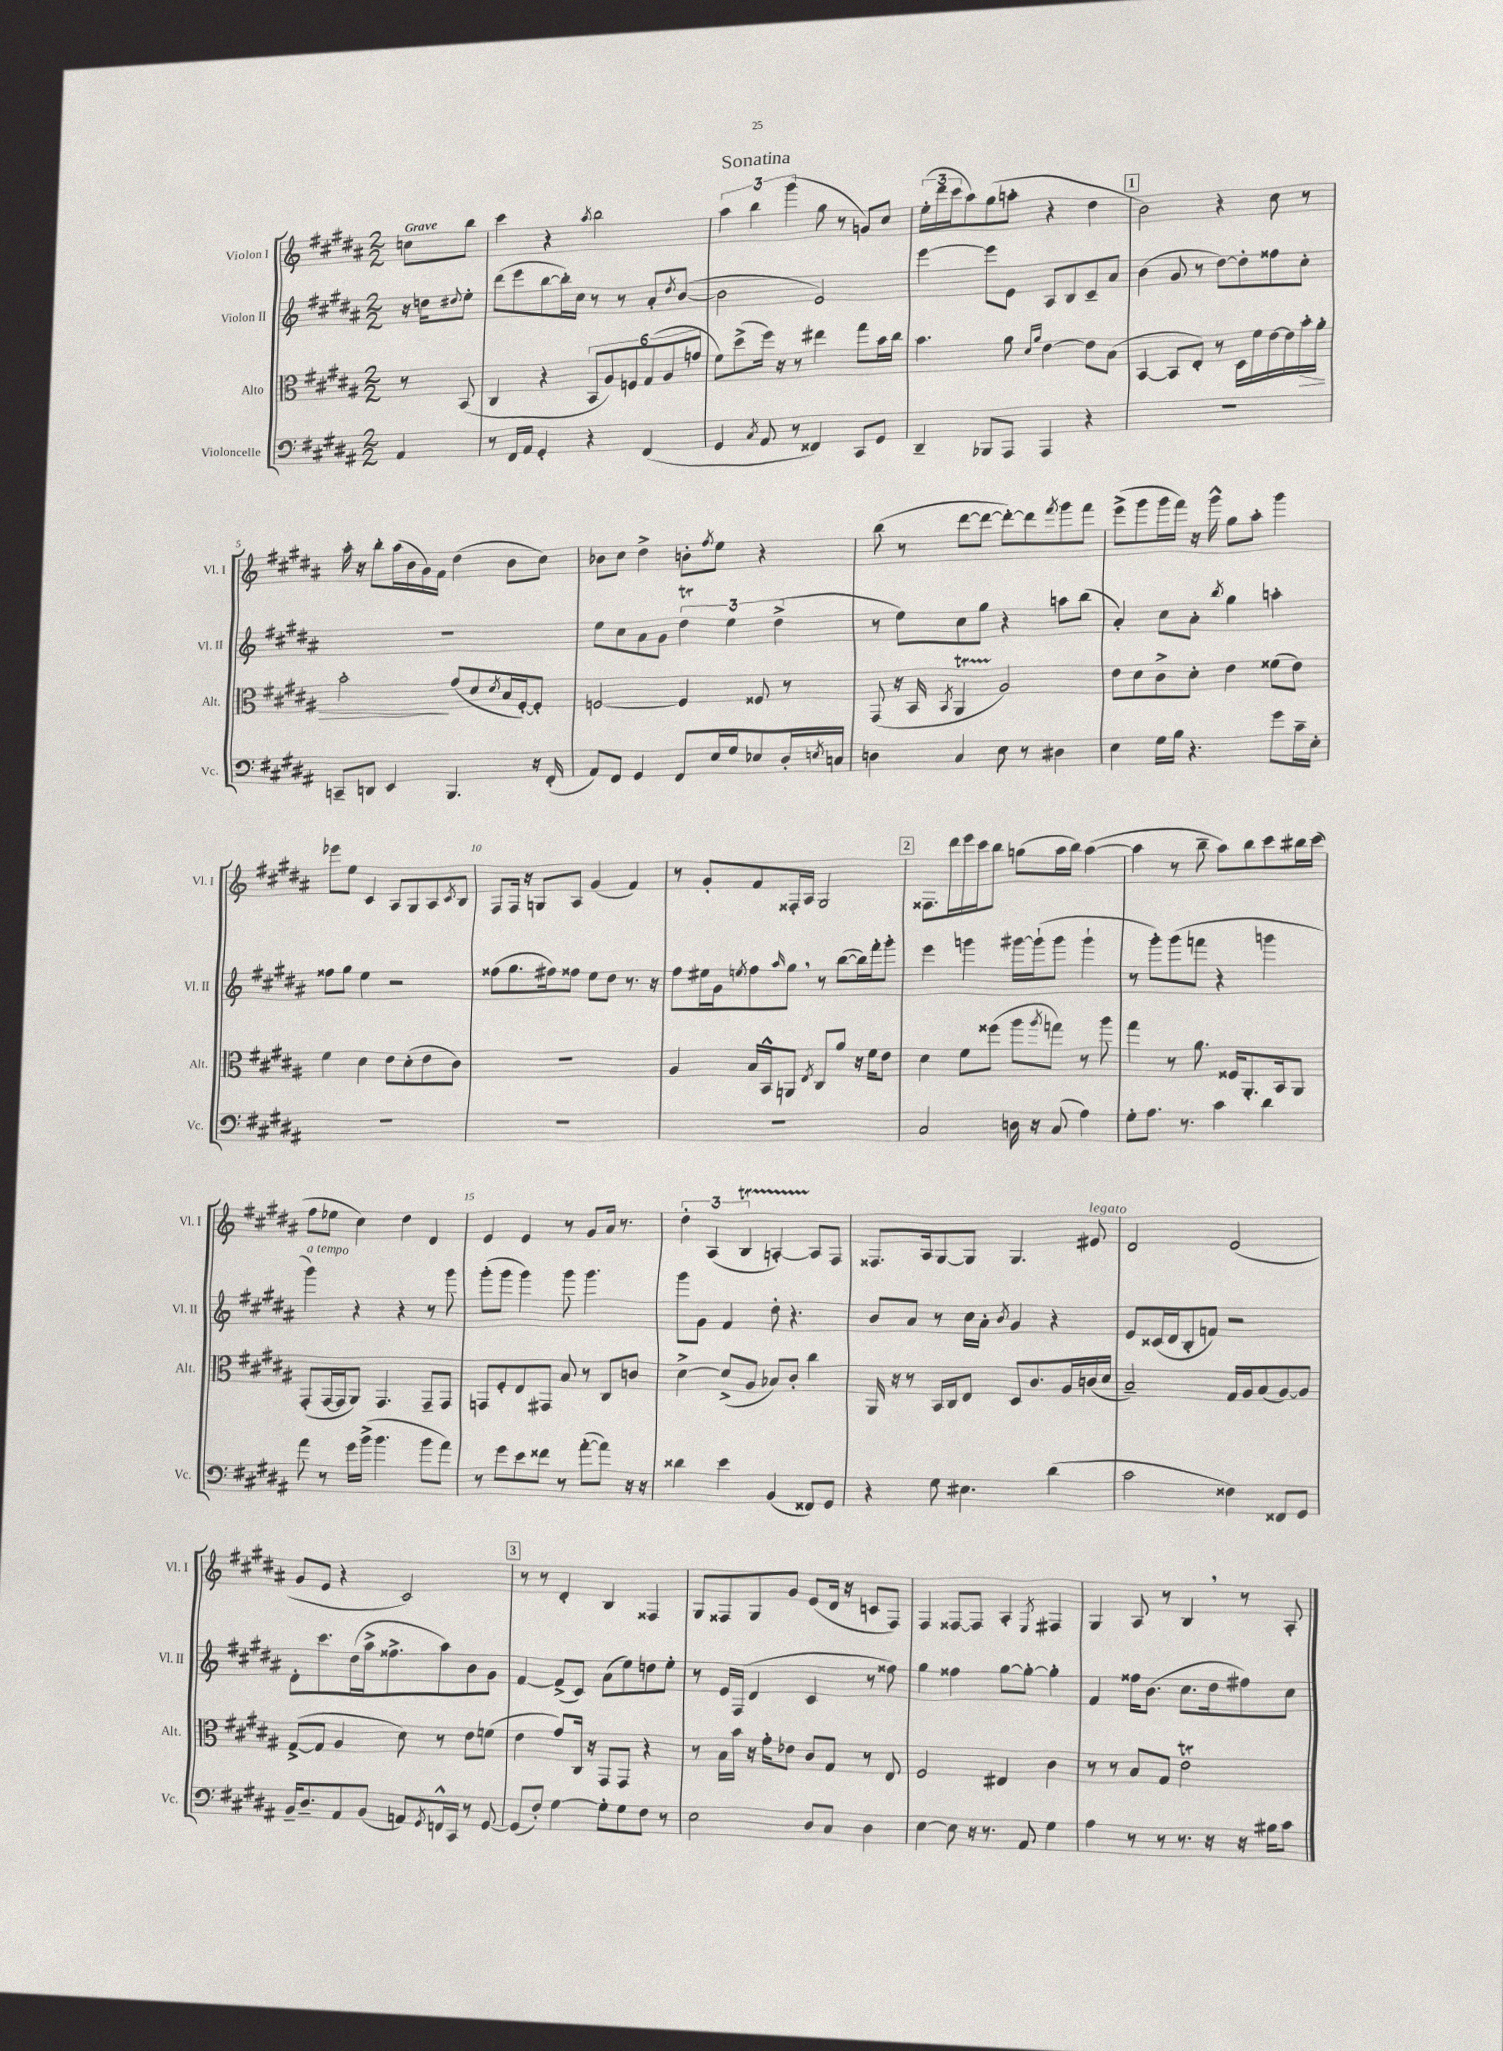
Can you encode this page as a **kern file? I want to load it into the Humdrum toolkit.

**kern	**kern	**dynam	**kern	**kern
*part4	*part3	*part3	*part2	*part1
*staff4	*staff3	*staff3	*staff2	*staff1
*I"Violoncelle	*I"Alto	*	*I"Violon II	*I"Violon I
*I'Vc.	*I'Alt.	*	*I'Vl. II	*I'Vl. I
*clefF4	*clefC3	*	*clefG2	*clefG2
*k[f#c#g#d#a#]	*k[f#c#g#d#a#]	*	*k[f#c#g#d#a#]	*k[f#c#g#d#a#]
*M2/2	*M2/2	*	*M2/2	*M2/2
=	=	=	=	=
!	!	!	!	!LO:TX:a:B:t=Grave
4AA#/	8r	.	16r	8ccn\L
.	.	.	16ddn\KL	.
.	.	.	8qqdd#X/	.
.	(8BB/	.	8ee'\J	8bb\J
=1	=1	=1	=1	=1
8r	4C#/	.	(8ddd#\L	4ccc#\
16FF#/LL	.	.	8eee\	.
16AA#/JJ	.	.	.	.
4GG#'/	4r	.	[8bb\	4r
.	.	.	16bb'\L])	.
.	.	.	16cc#\JJ	.
.	.	.	.	8qaa#/
4r	12BB/L	.	8r	2bb\
.	12A#/)	.	.	.
.	.	.	8r	.
.	12Fn/	.	.	.
(4FF#/	(12G#/	.	8a#'/L	.
.	12A#/	.	.	.
.	.	.	8qdd#/	.
.	.	.	([8b/J	.
.	12gn/J	.	.	.
=2	=2	=2	=2	=2
4GG#/	8f#\L)	.	2b\]	6aa#\
.	(8dd#^\	.	.	.
.	.	.	.	6bb\
8qC#/	.	.	.	.
8AA#/	16ff#\Jk)	.	.	.
.	16r	.	.	.
.	.	.	.	(6ggg#\
8r	8r	.	.	.
4FF##X/)	4ee#X\	.	2e/)	8gg#\
.	.	.	.	8r
8CC#/L	8gg#\L	.	.	8gn/L)
8GG#/J	16b\L	.	.	8cc#/J
.	16cc#\JJ	.	.	.
=3	=3	=3	=3	=3
4DD#~/	4.b\	.	[4eee\	(24ee'\LL
.	.	.	.	24ddd#\
.	.	.	.	24ccc#\J
.	.	.	.	8aa#\)
8BBB-X/L	.	.	8eee\L]	(8gg#\
8AAA#/J	8a#\	.	8e\J	8aan'\J
.	16qqd#/LL	.	.	.
.	16qqa#/JJ	.	.	.
4AAA#/	[4e\	.	8A#/L	4r
.	.	.	8B/	.
4r	8e\L]	.	8c#~/	4dd#\
.	(8B\J	.	8a#/J	.
!!LO:REH:place=s1:t=1
=4	=4	=4	=4	=4
1r	[4BB/	.	(4b\	2b\)
.	8BB/L]	.	8g#/	.
.	8E'/J)	.	8r	.
.	8r	.	[8dd#\L)	4r
.	16D#\LL	.	8dd#'\]	.
.	16f#\	.	.	.
.	[16e\	.	8ff##X\	8cc#\
.	16e\]	.	.	.
!	!	!LO:HP:b	!	!
.	16b'\	>	8cc#'\J	8r
.	16a#'\JJ	.	.	.
!!LO:LB:g=z
=5	=5	=5	=5	=5
8CCn~/L	2b'\	.	1r	16aa#'\
.	.	.	.	16r
8DDn/J	.	.	.	8bb'\L
4EE/	.	.	.	(16aa#\L
.	.	.	.	16b\
.	.	.	.	16g#\)
.	.	.	.	16f#\JJ
4.BBB/	(8g#/L	]	.	(4dd#\
.	8d#/	.	.	.
.	8qd#/	.	.	.
.	16B/L	.	.	8b\L
.	[16F#'/J)	.	.	.
16r	8F#'/J]	.	.	8cc#\J)
(16FF#'/	.	.	.	.
=6	=6	=6	=6	=6
8AA#/L)	[2Fn/	.	8ee\L	8b-X\L
8FF#/J	.	.	8cc#\	8cc#\J
4GG#/	.	.	8a#\	4dd#^\
.	.	.	8g#\J	.
8FF#/L	4F/]	.	6dd#t\	8bn'\L
.	.	.	.	8qff#/
16E/L	.	.	.	8ee\J
.	.	.	6ee\	.
16G#/J	.	.	.	.
8E-X/	8F##X/	.	.	4r
.	.	.	(6dd#^\	.
16D#'/L	8r	.	.	.
8qEn/	.	.	.	.
16Cn/JJ	.	.	.	.
=7	=7	=7	=7	=7
4Dn\	(8GG#/	.	8r	(8bb\
.	16r	.	8ee\L)	8r
.	16BB/	.	.	.
.	8qBB/	.	.	.
4C#/	4AA#t/	.	8cc#\	[8ddd#\L
.	.	.	8gg#\J	8ddd#\J_
8E\	2A#/)	.	4r	8ddd#'\L_)
8r	.	.	.	8ddd#\]
.	.	.	.	8qfff#/
4D#X\	.	.	8aan\L	8ggg#\
.	.	.	(8bb\J	8fff#\J
=8	=8	=8	=8	=8
4E\	8e\L	.	4a#'/)	(8eee^\L
.	8d#\	.	.	8ggg#\
16G#\LL	8c#^\	.	8cc#\L	16ggg#\L
16B\JJ	.	.	.	16fff#\JJ)
4.r	8d#'\J	.	8a#'\J	16r
.	.	.	.	16ggg#^^\
.	.	.	8qbb/	.
.	4e\	.	4gg#\	8gg#\L
.	.	.	.	8aa#'\J
8g#\L	(8f##X\L	.	4aan'\	4ggg#\
16c#~\L	8e\J)	.	.	.
16E'\JJ	.	.	.	.
!!LO:LB:g=z
=9	=9	=9	=9	=9
1r	4f#\	.	8ff##X\L	8eee-X\L
.	.	.	8gg#\J	8ee\J
.	4d#\	.	4ee\	4c#/
.	8e\L	.	2r	8A#/L
.	(8d#'\	.	.	8G#/
.	8e\	.	.	8A#/
.	.	.	.	8qc#/
.	8c#\J)	.	.	8B/J
=10	=10	=10	=10	=10
1r	1r	.	(8ff##X\L	8F#/L
.	.	.	8.gg#\	16F#/Jk
.	.	.	.	16r
.	.	.	.	8Gn/L
.	.	.	16ff#X\k)	.
.	.	.	8ff##X\J	8A#/J
.	.	.	8ee\L	(4g#/
.	.	.	8dd#\J	.
.	.	.	8.r	4f#/)
.	.	.	16r	.
=11	=11	=11	=11	=11
1r	4A#/	.	8ff#\L	8r
.	.	.	16ee#X\L	8g#'/L
.	.	.	16g#\J	.
.	.	.	8qeen/	.
.	16B/LL	.	8ff#\	8f#/
.	16BB^^/J	.	.	.
.	.	.	16qqaa#/	.
.	8AAn/J	.	8gg#,\J	16F##X'/L
.	.	.	.	16A#/JJ
.	8qE/	.	.	.
.	8C#/L	.	8r	2G#/
.	8a#/J	.	([8bb\L	.
.	16r	.	16bb\L])	.
.	16f#\KL	.	16fff#'\J	.
.	8e\J	.	8ggg#'\J	.
!!LO:REH:place=s1:t=2
=12	=12	=12	=12	=12
2C#/	4d#\	.	4eee\	8.F##X\L
.	.	.	.	16ddd#\L
.	8f#\L	.	4gggn\	16eee\
.	.	.	.	16ccc#\J
.	(8ff##X\J	.	.	8bb\J
16Dn\	8aa#\L	.	[16ggg#X\LL	(8ggn\L
16r	.	.	(16ggg#`\J]	.
.	8qaa#/	.	.	.
(8C#/	8ggn\J)	.	8ggg#\J	16aa#\L
.	.	.	.	16bb\JJ)
4A#\)	8r	.	4ggg#`\	([4aa#\
.	8aa#\	.	.	.
=13	=13	=13	=13	=13
8G#'\L	4gg#\	.	8r	4aa#\]
8.A#\J	.	.	8ggg#'\L)	.
.	8r	.	(8ggg#\	8r
8.r	.	.	.	.
.	8.a#\	.	8fffn\J	8bb~\
4c#\	.	.	4r	8aa#\L)
.	16F##X/KL	.	.	.
.	8.AA#'/	.	.	8bb\
4d#\	.	.	4gggn\	8ccc#\
.	16BB/k	.	.	.
.	8AA#/J	.	.	16bb#X\L
.	.	.	.	(16ccc#\JJ
!!LO:LB:g=z
=14	=14	=14	=14	=14
!	!	!	!LO:TX:a:i:t=a tempo	!
8a#\	(8GG#'/L	.	4ggg#\)	8ff#\L
8r	[16GG#/L	.	.	8ee-X\J
.	16GG#/J]	.	.	.
16g#\LL	8AA#/J)	.	4r	4cc#\)
(16b^\JJ	.	.	.	.
4.b\	4.GG#/	.	.	.
.	.	.	4r	4dd#\
8b\L	8GG#~/L	.	8r	4d#/
8a#\J)	8GG#/J	.	8ggg#\	.
=15	=15	=15	=15	=15
8r	8GGn/L	.	(8ggg#'\L	4e/
8g#\L	8F#'/	.	8ggg#\J	.
8e\	8E/	.	4ggg#\)	4e/
8f##X\J	8GG#X/J	.	.	.
8r	8B/	.	8ggg#\	8r
([8a#'\L	8r	.	4.ggg#\	8g#/L
8a#\J])	8C#/L	.	.	16a#/Jk
.	.	.	.	8.r
16r	8cn/J	.	.	.
16r	.	.	.	.
=16	=16	=16	=16	=16
4d##X\	[4d#^\	.	8ggg#\L	6dd#'\
.	.	.	8g#\J	.
.	.	.	.	(6A#/
4e\	(8d#^/L]	.	4f#/	.
.	.	.	.	6BT/
.	8A#/J	.	.	.
(4BB/	8B-X/L)	.	8dd#'\	[4AnTTT'/)
.	8c#'/J	.	4.r	.
8FF##X/L)	4cc#\	.	.	8A/L]
8GG#/J	.	.	.	8F#/J
=17	=17	=17	=17	=17
4r	16AA#/	.	8b/L	8.F##X/L
.	16r	.	.	.
.	8r	.	8a#/J	.
.	.	.	.	16A#/k
8G#\	16BB/LL	.	8r	[8G#/
.	16C#/J	.	.	.
4.E#X\	8E/J	.	16cc#\LL	8G#/J]
.	.	.	16a#'\JJ	.
.	.	.	8qb/	.
.	8D#/L	.	4g#/	4.G#/
.	8.c#/	.	.	.
(4d#\	.	.	4r	.
.	16A#/L	.	.	.
!	!	!	!	!LO:TX:a:i:t=legato
.	(16cn/	.	.	8e#X/
.	16d#/JJ	.	.	.
=18	=18	=18	=18	=18
2c#\	2B~/)	.	8e/L	2d#/
.	.	.	(16c##X/L	.
.	.	.	16d#/J	.
.	.	.	8B'/	.
.	.	.	8fn/J)	.
4F##X\)	16G#/LL	.	2r	(2e/
.	16A#/J	.	.	.
.	(8B/	.	.	.
8FF##X/L	[8A#/)	.	.	.
8GG#/J	8A#/J]	.	.	.
!!LO:LB:g=z
=19	=19	=19	=19	=19
16BB~/KL	([8G#^/L	.	8d#'\L	8g#/L
8.D#~/	.	.	.	.
.	8G#/J]	.	8.ccc#\	8e/J
8AA#/	4A#/	.	.	4r
.	.	.	(16dd#\L	.
(8BB/J	.	.	16aa#^\J	.
.	.	.	8.ff##X^\	.
8AAn/L)	8d#\)	.	.	2c#/)
8qGG#/	.	.	.	.
16FFn^^/L	8r	.	8aa#\)	.
16CC#/JJ	.	.	.	.
8r	8e\L	.	8b\	.
[8GG#/	(8fn\J	.	8g#\J	.
!!LO:REH:place=s1:t=3
=20	=20	=20	=20	=20
(8GG#/L]	4e\	.	[4f#/	8r
8F#'/J)	.	.	.	8r
[4G#\	8g#/L)	.	(8f#^/L]	4d#'/
.	16C#/Jk	.	8c#/J)	.
.	16r	.	.	.
8G#'\L]	8GG#/L	.	(8a#\L	4B/
8G#\	8GG#/J	.	8ee\)	.
8F#\J	4r	.	8ddn\	4F##X/
8r	.	.	8ee'\J	.
=21	=21	=21	=21	=21
2E\	8r	.	8r	8G#/L
.	16B\LL	.	16e/LL	8F##X/
.	16b\JJ	.	(16F#/JJ	.
.	16r	.	4d#/	8G#/
.	16g#'\KL	.	.	.
.	8e-X\J	.	.	8g#/J
8D#/L	8c#/L	.	4c#/	(8e/L
8C#/J	8G#/J	.	.	16d#/Jk
.	.	.	.	16r
4D#\	8r	.	8r	8cn/L
.	8E/	.	8ff##X\)	8F##/J)
=22	=22	=22	=22	=22
[4E\	2F#/	.	4gg#\	4F#/
8E\]	.	.	4ff##X\	[8F##X/L
16r	.	.	.	8F##/J]
8.r	.	.	.	.
.	4E#X/	.	[8gg#\L	4A#'/
8AA#/	.	.	8gg#'\J_	.
.	.	.	.	8qE/
4G#\	4c#\	.	4gg#'\]	4F#X/
=23	=23	=23	=23	=23
4A#\	8r	.	4f#/	4G#/
.	8r	.	.	.
8r	8B/L	.	16ff##X\KL	8A#/
.	.	.	(8.b\J	.
8r	8G#/J	.	.	8r
8.r	2eT\	.	8.cc#\L	4B,/
16r	.	.	16dd#\k	.
16r	.	.	8ff#X\)	8r
16B#X\KL	.	.	.	.
8c#\J	.	.	8cc#\J	8A#'/
==	==	==	==	==
*-	*-	*-	*-	*-
